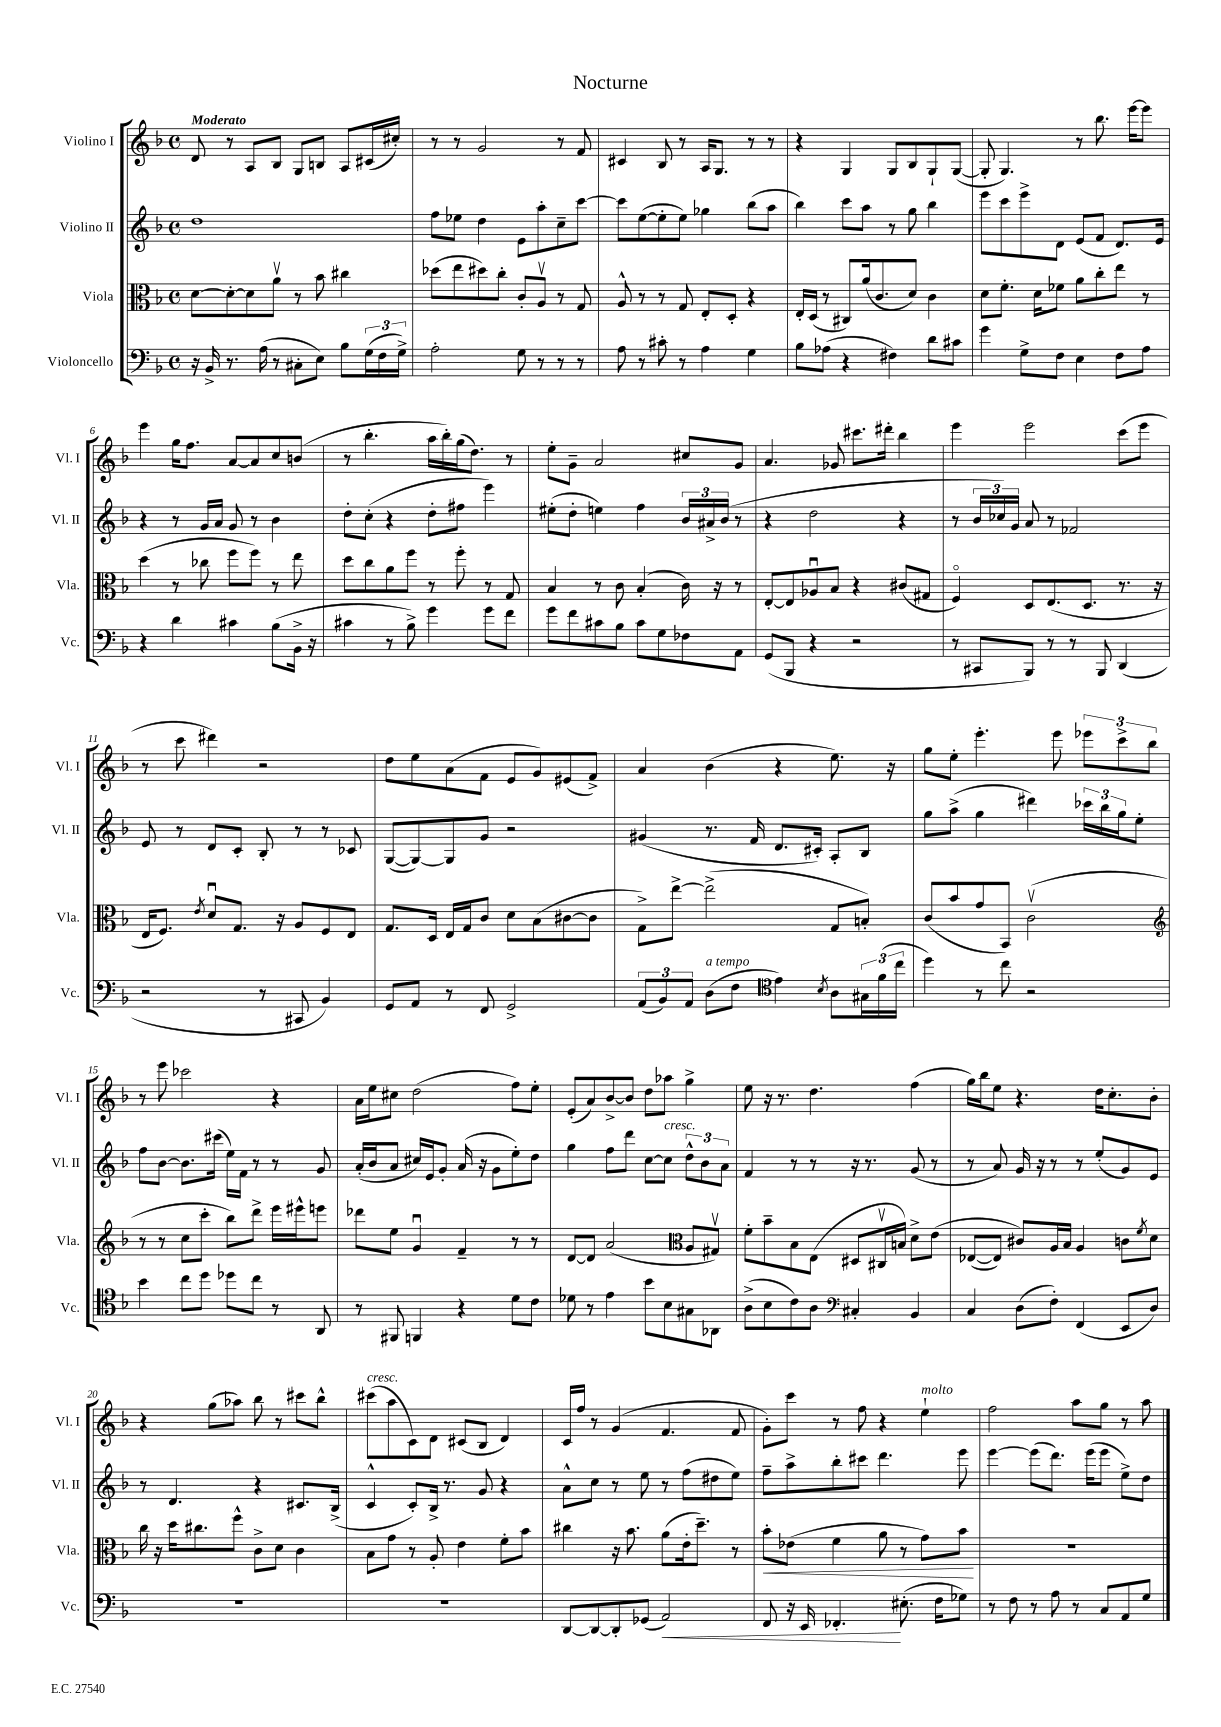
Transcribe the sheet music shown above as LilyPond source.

\header { title = "Nocturne" }
<<
\new StaffGroup <<
\new Staff = "s0" \with { instrumentName = "Violino I" shortInstrumentName = "Vl. I" } {
    \clef treble \key f \major \defaultTimeSignature \time 4/4 \tempo "Moderato"
    d'8 r8 a8 bes8 g8 b8 a8 cis'16( cis''16-.) |
    r8 r8 g'2 r8 f'8 |
    cis'4 bes8 r8 a16 g8. r8 r8 |
    r4 g4 g8 bes8 g8-! g8~( |
    g8-. g4.) r8 bes''8. e'''16~ e'''8 |
    e'''4 g''16 f''8. a'8~ a'8 c''8 b'8( |
    r8 bes''4.-. a''16 bes''16-.) g''16( d''8.) r8 |
    e''8-. g'8-- a'2 cis''8 g'8 |
    a'4. ges'8 cis'''8. dis'''16-. bes''4 |
    e'''4 e'''2 c'''8( e'''8 |
    r8 c'''8 dis'''4) r2 |
    d''8 e''8 a'8( f'8 e'8 g'8) eis'8( f'8->) |
    a'4 bes'4( r4 e''8.) r16 |
    g''8 e''8-. e'''4.-. e'''8 \tuplet 3/2 { ees'''8 c'''8-> bes''8 } |
    r8 e'''8 ces'''2 r4 |
    a'16 e''16 cis''8 d''2( f''8) e''8-. |
    e'8-.( a'8) bes'8~-> bes'8 d''8 aes''8 g''4-> |
    e''8 r16 r8. d''4. f''4( |
    g''16) bes''16 e''8 r4. d''16 c''8.-. bes'8-. |
    r4 g''8( aes''8) bes''8 r8 cis'''8 bes''8-^ |
    cis'''8^\markup { \italic "cresc." }( a''8 c'8) d'8 cis'8( bes8 d'4) |
    c'16 f''16 r8 g'4( f'4. f'8 |
    g'8-.) c'''8 r8 f''8 r4 e''4-!^\markup { \italic "molto" } |
    f''2 a''8 g''8 r8 a''8 \bar "|." |
}
\new Staff = "s1" \with { instrumentName = "Violino II" shortInstrumentName = "Vl. II" } {
    \clef treble \key f \major \defaultTimeSignature \time 4/4
    d''1 |
    f''8 ees''8 d''4 e'8 a''8-. c''8-- c'''8~ |
    c'''8 e''8~( e''8-. e''8) ges''4 bes''8( a''8 |
    bes''4) c'''8 a''8 r8 g''8 bes''4 |
    e'''8 c'''8 e'''8-> d'8 e'8( f'8 d'8.) e'16 |
    r4 r8 g'16 a'16 g'8 r8 bes'4 |
    d''8-. c''8-.( r4 d''8-. fis''8 e'''4) |
    eis''8-.( d''8-. e''4) f''4 \tuplet 3/2 { bes'16 ais'16-> bes'16( } r8 |
    r4 d''2 r4 |
    r8 \tuplet 3/2 { bes'16 ces''16) g'16 } a'8 r8 fes'2 |
    e'8 r8 d'8 c'8-. bes8-. r8 r8 ces'8 |
    g8~( g8~) g8 g'8 r2 |
    gis'4( r8. f'16 d'8. cis'16-.) a8-. bes8 |
    g''8 a''8->( g''4 dis'''4) \tuplet 3/2 { ces'''16 bes''16 g''16 } e''8-. |
    f''8 bes'8~ bes'8. cis'''16( e''16) f'16 r8 r8 g'8 |
    a'16-.( bes'16 a'8 cis''16) e'16 g'8-. a'16( r16 g'8 e''8-.) d''8 |
    g''4 f''8 d'''8 c''8~ c''8^\markup { \italic "cresc." } \tuplet 3/2 { d''8-^ bes'8 a'8 } |
    f'4 r8 r8 r16 r8. g'8( r8 |
    r8 a'8) g'16 r16 r8 r8 e''8-.( g'8) e'8 |
    r8 d'4. r4 cis'8. bes16->( |
    c'4-^ c'8-.) bes16-> r8. g'8 r4 |
    a'8-^ c''8 r8 e''8 r8 f''8( dis''8 e''8) |
    f''8-- a''8-> bes''8-. cis'''8 d'''4. e'''8 |
    e'''4~ e'''8( d'''8.) e'''16( e'''8 e''8->) d''8 \bar "|." |
}
\new Staff = "s2" \with { instrumentName = "Viola" shortInstrumentName = "Vla." } {
    \clef alto \key f \major \defaultTimeSignature \time 4/4
    d'8~ d'8~-. d'8 a'8\upbow r8 bes'8 cis''4 |
    des''8( e''8 dis''8) c''8-. c'8-. a8\upbow r8 g8 |
    a8-^ r8 r8 g8 e8-. d8-. r4 |
    e16-. d16( r8 cis8) a'16( c'8. d'8) c'4 |
    d'8 f'8.-. d'16 fes'8 a'8 c''8-. e''8 r8 |
    d''4( r8 ces''8 f''8 f''8) r8 e''8 |
    d''8 c''8 a'8 f''8 r8 f''8-. r8 g8 |
    bes4 r8 c'8 bes4-.( c'16) r16 r8 |
    e8~-. e8 aes8\downbow bes8 r4 cis'8( gis8 |
    f4\flageolet) d8 e8.( d8. r8. r16 |
    e16 f8.) \acciaccatura { e'8 } d'8\downbow g8. r16 a8 f8 e8 |
    g8. d16 e16 g16 c'8 d'8 bes8( cis'8~ cis'8 |
    g8->) e''8~-> e''2->( g8 b8-.) |
    c'8( bes'8 g'8 bes,8) c'2\upbow( |
    \clef treble r8 r8 c''8 c'''8-. bes''8) d'''8-> e'''16 eis'''16-^ e'''8 |
    des'''8 e''8 g'4\downbow f'4-- r8 r8 |
    d'8~ d'8 a'2( \clef alto a8 gis8\upbow) |
    f'8-. bes'8-- bes8 e8( dis8 cis16\upbow b16) d'8-> e'8\( |
    ees8~( ees8) cis'8\) a16 bes16 a4 c'8 \acciaccatura { f'8 } d'8 |
    c''16 r16 d''16 cis''8. f''8-^ c'8-> d'8 c'4 |
    bes8 g'8 r8 a8-. e'4 f'8-. bes'8 |
    cis''4 r16 bes'8. a'8( e'16-. d''8.--) r8 |
    bes'8-.\< ees'8( f'4 a'8 r8 g'8) bes'8\! |
    R1 \bar "|." |
}
\new Staff = "s3" \with { instrumentName = "Violoncello" shortInstrumentName = "Vc." } {
    \clef bass \key f \major \defaultTimeSignature \time 4/4
    r16 bes,16-> r8. a16( r8 cis8-. e8) bes8 \tuplet 3/2 { g16( f16 g16->) } |
    a2-. g8 r8 r8 r8 |
    a8 r8 cis'8-. r8 a4 g4 |
    bes8 aes8( r4 fis4) d'8 cis'8 |
    g'4 g8-> f8 e4 f8 a8 |
    r4 d'4 cis'4 bes8( bes,16-> r16 |
    cis'4 r8 bes8->) g'4 g'8 f'8 |
    g'8 f'8 cis'8 bes8 cis'8 g8 fes8 a,8 |
    g,8( bes,,8 r4 r2 |
    r8 cis,8 bes,,8) r8 r8 bes,,8 d,4( |
    r2 r8 cis,8 bes,4) |
    g,8 a,8 r8 f,8 g,2-> |
    \tuplet 3/2 { a,8( bes,8) a,8 } d8^\markup { \italic "a tempo" }( f8 \clef tenor e'4) \acciaccatura { bes8 } a8 \tuplet 3/2 { gis16 f'16( c''16 } |
    d''4) r8 c''8 r2 |
    bes'4 c''8 d''8 des''8 c''8 r8 a,8 |
    r8 fis,8 f,4 r4 d'8 c'8 |
    des'8 r8 e'4 bes'8 bes8 gis8 aes,8 |
    a8->( bes8 c'8) a8 \clef bass cis4-. bes,4 |
    c4 d8( f8-.) f,4( e,8 d8) |
    R1 |
    R1 |
    d,8~ d,8~ d,8-. ges,8( a,2\<) |
    f,8 r16 e,16 fes,4.-.\! eis8.-.( f16 ges8) |
    r8 f8 r8 a8 r8 c8 a,8 g8 \bar "|." |
}
>>
>>
